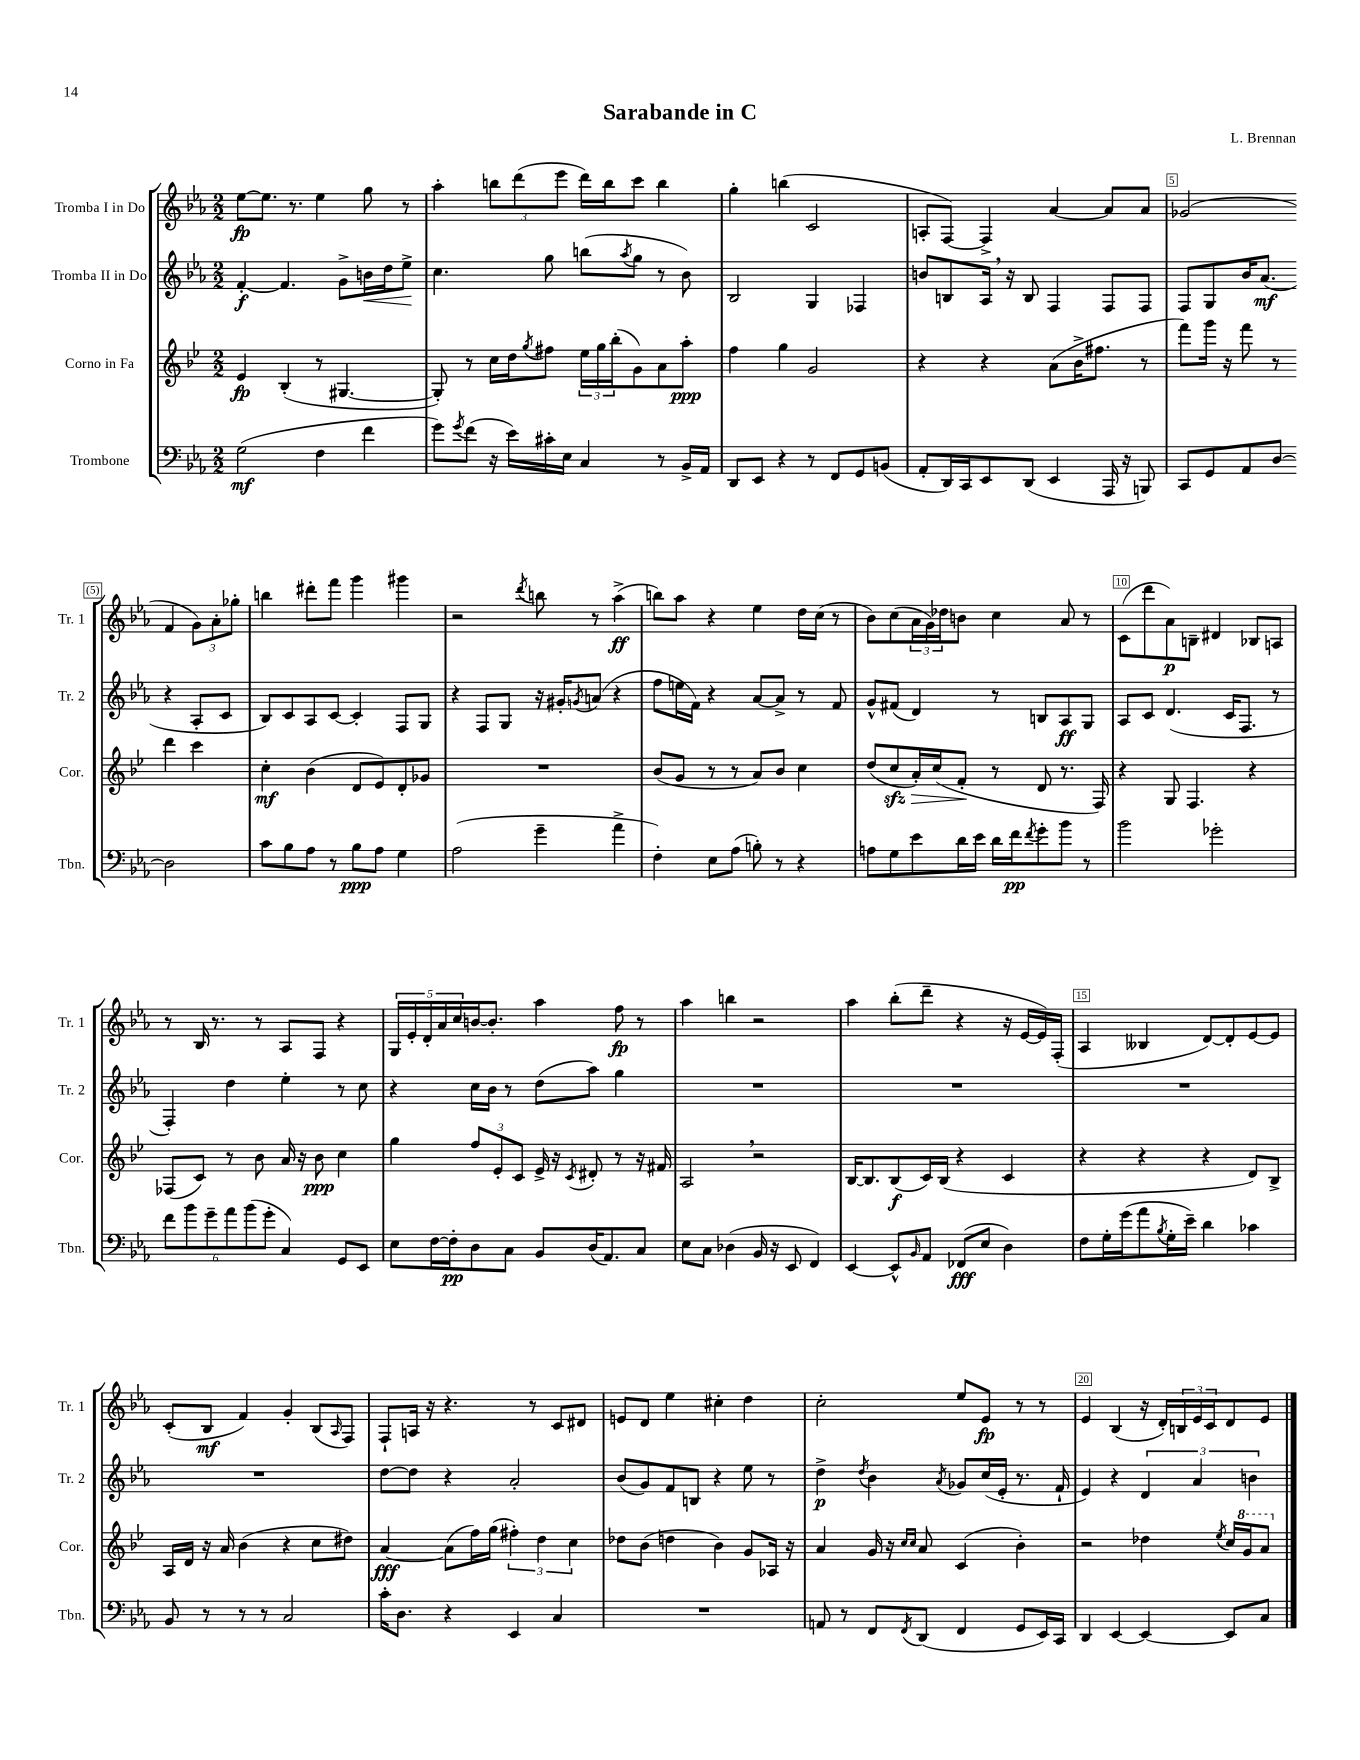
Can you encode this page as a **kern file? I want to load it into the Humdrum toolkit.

**kern	**kern	**kern	**kern
*staff4	*staff3	*staff2	*staff1
*clefF4	*clefG2	*clefG2	*clefG2
*k[b-e-a-]	*k[b-e-]	*k[b-e-a-]	*k[b-e-a-]
*M2/2	*M2/2	*M2/2	*M2/2
(2G	4e-	[4f'	[8ee-
.	.	.	8.ee-]
.	(4B-'	4.f]	.
.	.	.	8.r
4F	8r	.	4ee-
.	[4.G#	8g^	.
4f	.	16b	8gg
.	.	16dd	.
.	.	8ee-^	8r
=	=	=	=
8g)	8G#'])	4.cc	4aa-'
8qg	.	.	.
(8f	8r	.	.
16r	16cc	.	12bb
16e-)	16dd	.	.
.	.	.	(12ddd
.	8qgg	.	.
16c#'	8ff#	8gg	.
.	.	.	12eee-
16E-	.	.	.
4C	24ee-	(8bb	16ddd)
.	24gg	.	.
.	.	.	16bb
.	(24bb-'	.	.
.	.	8qaa-	.
.	8g)	8gg	8ccc
8r	8a	8r	4bb
16BB-^	8aa'	8b-)	.
16AA-	.	.	.
=	=	=	=
8DD	4ff	2B-	4gg'
8EE-	.	.	.
4r	4gg	.	(4bb
8r	2g	4G	2c
8FF	.	.	.
8GG	.	4F-	.
(8BB	.	.	.
=	=	=	=
8AA-'	4r	8b	8A'
16DD)	.	8B	[8F)
16CC	.	.	.
8EE-	4r	16A-	4F^]
.	.	16r	.
(8DD	.	8B	.
4EE-	(8a	4F	[4a-
.	16b-^	.	.
.	8.ff#	.	.
16AAA-	.	8F	8a-]
16r	.	.	.
8BBB)	8r	8F	8a-
=	=	=	=
8CC	8fff)	8F	(2g-
8GG	16ggg	8G	.
.	16r	.	.
8AA-	8fff	16b-	.
.	.	(8.a-	.
[8D	8r	.	.
2D]	4ddd	4r	4f
.	4ccc	8A-'	12g-)
.	.	.	12a-'
.	.	8c	.
.	.	.	12gg-'
=	=	=	=
8c	4cc'	8B-)	4bb
8B-	.	8c	.
8A-	(4b-	8A-	8ddd#'
8r	.	[8c	8fff
8B-	8d	4c']	4ggg
8A-	8e-)	.	.
4G	8d'	8F	4ggg#
.	8g-	8G	.
=	=	=	=
(2A-	1r	4r	2r
.	.	8F	.
.	.	8G	.
.	.	.	8qddd
4g~	.	16r	8bb
.	.	16g#'	.
.	.	8qg	.
.	.	(8a	8r
4a-^	.	4r	(4aa-^
=	=	=	=
4F')	(8b-	8ff	8bb)
.	8g	16ee	8aa-
.	.	16f)	.
8E-	8r	4r	4r
(8A-	8r	.	.
8B')	8a)	[8a-	4ee-
8r	8b-	8a-^]	.
4r	4cc	8r	16dd
.	.	.	(16cc
.	.	8f	8r
=	=	=	=
8A	(8dd	8g^^	8b-)
8G	8cc	(8f#	(8cc
8e-	16a')	4d)	24a-
.	.	.	24g)
.	(16cc	.	.
.	.	.	24dd-
16d	8f'	.	8b
16e-	.	.	.
16d	8r	8r	4cc
16f	.	.	.
8qf	.	.	.
8g'	8d	8B	.
8b-	8.r	8A-	8a-
8r	.	8G	8r
.	16F)	.	.
=	=	=	=
2b-	4r	8A-	(8c
.	.	8c	8ddd
.	8G	(4.d	8a-)
.	4.F	.	8B~
2g-'	.	.	4d#
.	.	16c	.
.	.	8.F	.
.	4r	.	8B-
.	.	8r	8A
=	=	=	=
12f	(8F-	4F')	8r
12b-	.	.	.
.	8c)	.	16B-
12g~	.	.	.
.	.	.	8.r
12a-	8r	4dd	.
(12b-	.	.	.
.	8b-	.	8r
12g'	.	.	.
4C)	16a	4ee-'	8A-
.	16r	.	.
.	8b-	.	8F
8GG	4cc	8r	4r
8EE-	.	8cc	.
=	=	=	=
8E-	4gg	4r	20G
.	.	.	20e-'
.	.	.	20d'
[16F	.	.	.
.	.	.	20a-
16F']	.	.	.
.	.	.	20cc
8D	12ff	16cc	[16b
.	.	16b-	8.b']
.	12e-'	.	.
8C	.	8r	.
.	12c	.	.
8BB-	16e-^	(8dd	4aa-
.	16r	.	.
.	8qc	.	.
(16D	8d#'	8aa-)	.
8.AA-)	.	.	.
.	8r	4gg	8ff
8C	16r	.	8r
.	16f#	.	.
=	=	=	=
8E-	2A	1r	4aa-
8C	.	.	.
(4D-	.	.	4bb
16BB-	2r	.	2r
16r	.	.	.
8EE-	.	.	.
4FF)	.	.	.
=	=	=	=
[4EE-	[16B-	1r	4aa-
.	8.B-]	.	.
8EE-^^]	(8B-	.	(8bb-'
16qqBB-	.	.	.
8AA-	16c)	.	8ddd~
.	(16B-	.	.
(8FF-	4r	.	4r
8E-	.	.	.
4D)	4c	.	16r
.	.	.	[16e-
.	.	.	16e-])
.	.	.	(16F'
=	=	=	=
8F	4r	1r	4A-
16G'	.	.	.
(16g	.	.	.
8a-	4r	.	4B--
8qB-	.	.	.
16G'	.	.	.
16e-~)	.	.	.
4d	4r	.	[8d)
.	.	.	8d']
4c-	8d)	.	[8e-
.	8B-^	.	8e-]
=	=	=	=
8BB-	16A	1r	(8c'
.	16d	.	.
8r	16r	.	8B-
.	16a	.	.
8r	(4b-	.	4f)
8r	.	.	.
2C	4r	.	4g'
.	8cc	.	(8B-
.	.	.	16qqA-
.	8dd#)	.	8F)
=	=	=	=
16c'	[4a	[8dd	8F`
8.D	.	.	.
.	.	8dd]	16A
.	.	.	16r
4r	(8a]	4r	4.r
.	16ff)	.	.
.	(16gg	.	.
4EE-	6ff#')	2a-'	.
.	.	.	8r
.	6dd	.	.
4C	.	.	8c
.	6cc	.	.
.	.	.	8d#
=	=	=	=
1r	8dd-	(8b-	8e
.	(8b-	8g)	8d
.	4dd	8f	4ee-
.	.	8B	.
.	4b-)	4r	4cc#'
.	8g	8ee-	4dd
.	16A-	8r	.
.	16r	.	.
=	=	=	=
8AA	4a	4dd^	2cc'
8r	.	.	.
.	.	8qdd	.
8FF	16g	4b-	.
.	16r	.	.
.	16qqcc	.	.
8qFF	16qqcc	.	.
(8DD	8a	.	.
.	.	8qa-	.
4FF	(4c	8g-	8ee-
.	.	(16cc	8e-
.	.	16e-'	.
8GG	4b-')	8.r	8r
16EE-)	.	.	8r
16CC	.	16f`	.
=	=	=	=
4DD	2r	4e-)	4e-
[4EE-	.	4r	(4B-
4EE-_	4dd-	6d	16r
.	.	.	16d')
.	.	.	24B
.	.	6a-	24e-
.	.	.	24c
.	8qee-	.	.
8EE-]	16cc	.	8d
.	16gg	.	.
.	.	6b	.
8C	8aa	.	8e-
==	==	==	==
*-	*-	*-	*-
